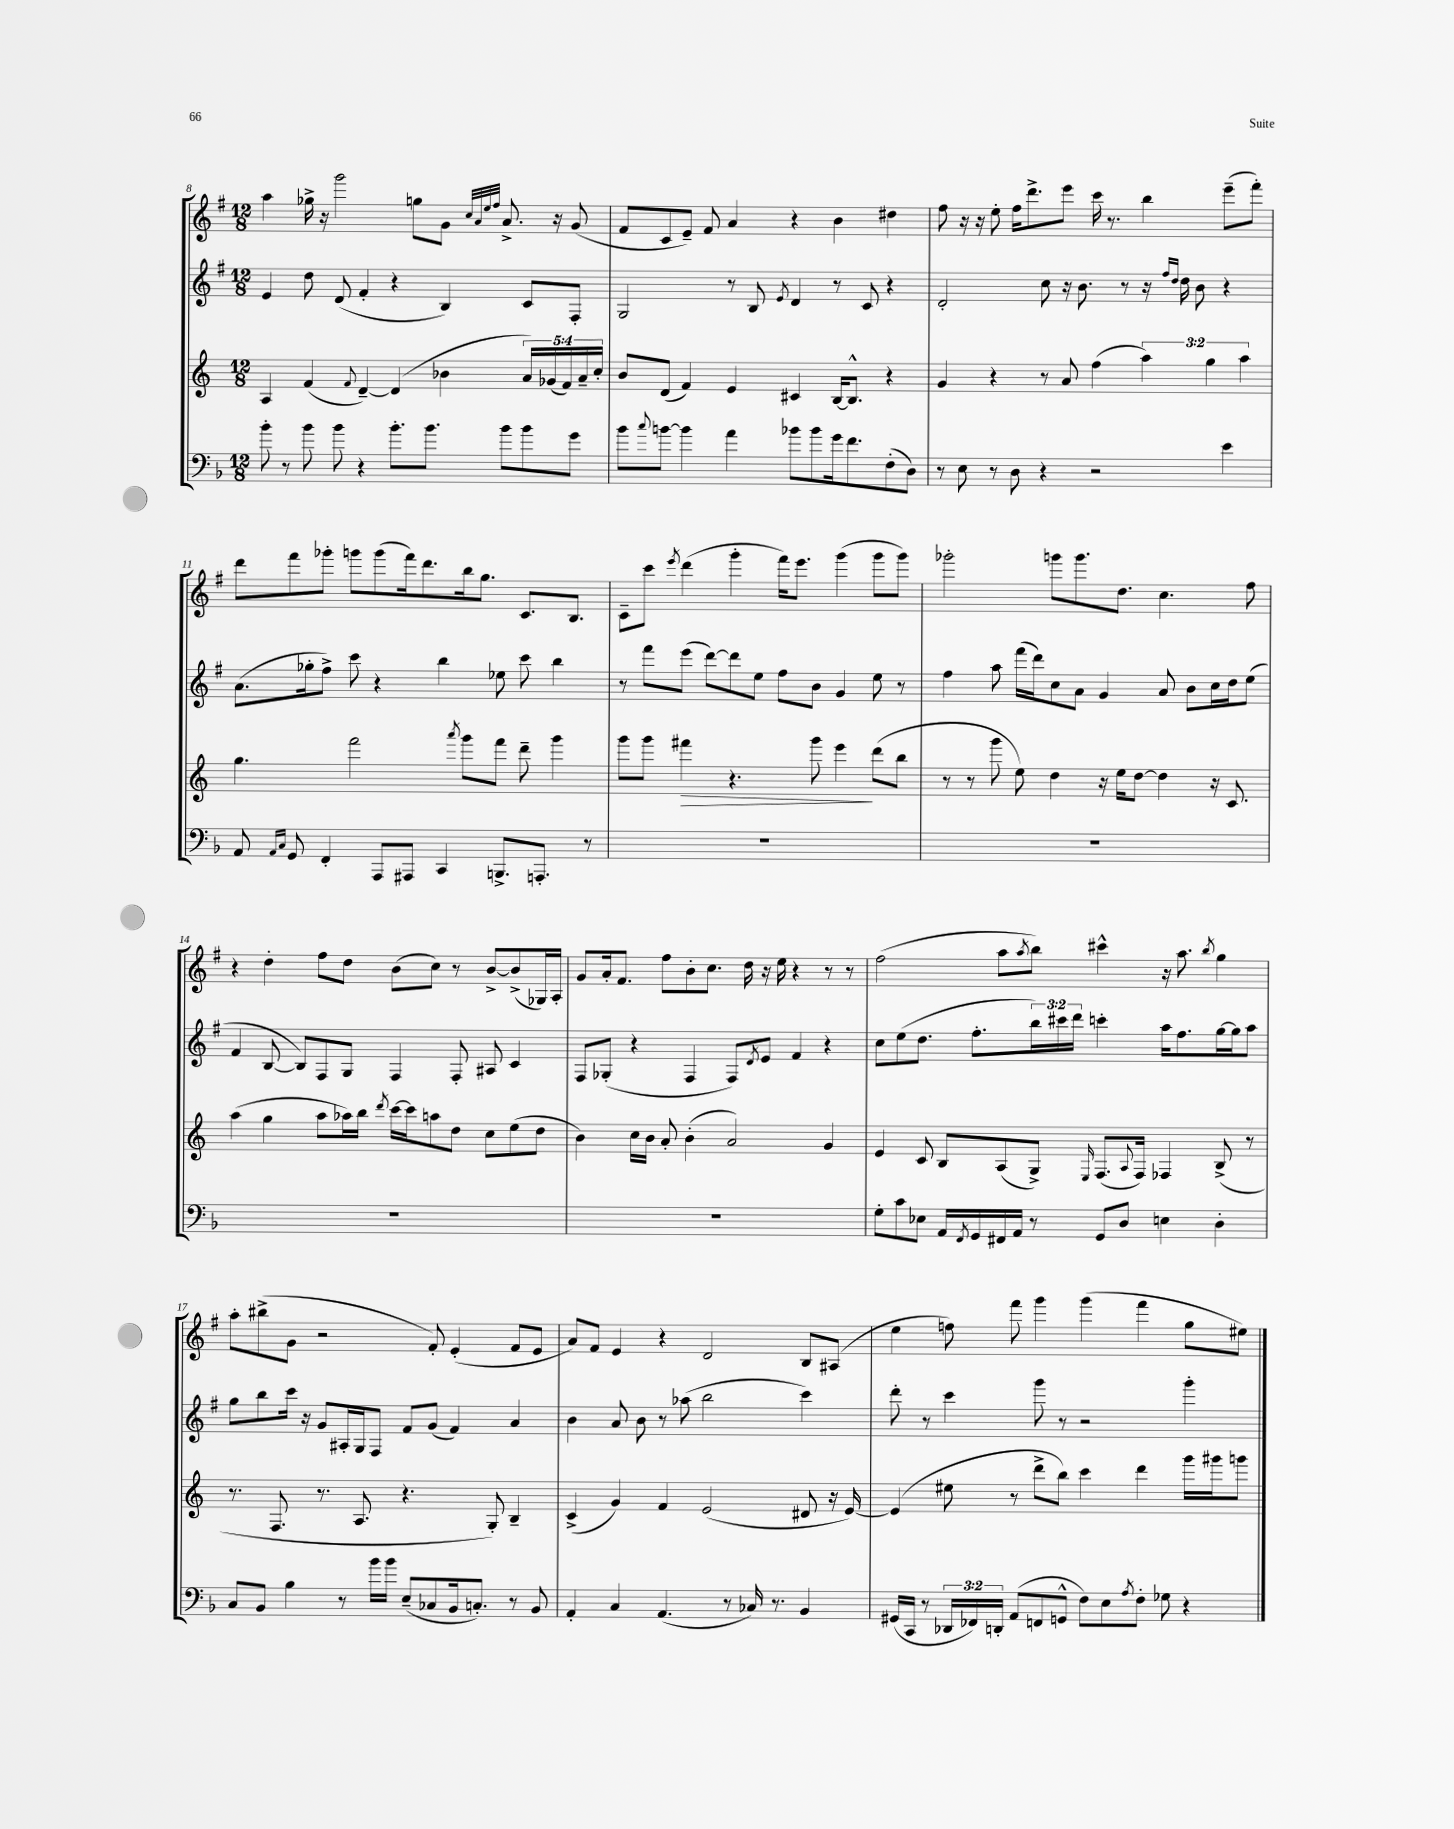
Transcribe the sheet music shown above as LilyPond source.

<<
\new StaffGroup <<
\new Staff = "s0" {
    \clef treble \key g \major \numericTimeSignature \time 12/8
    a''4 ges''16-> r16 g'''2 g''8 g'8 \grace { c''32 a'32 e''32 fis''32 } a'8.-> r16 g'8( |
    fis'8 c'8 e'8--) fis'8 a'4 r4 b'4 dis''4 |
    fis''8 r16 r16 e''8-. fis''16 d'''8.-> e'''8 c'''16 r8. b''4 e'''8--( fis'''8-.) |
    d'''8 fis'''8 ges'''8-. g'''8 g'''8( fis'''16) d'''8. b''16 g''8. c'8. b8. |
    c'8-- c'''8 \acciaccatura { e'''8 } d'''4( g'''4-. fis'''16) e'''8. g'''4( g'''8 g'''8) |
    ges'''2-. g'''8 g'''8. d''8. c''4. fis''8 |
    r4 d''4-. fis''8 d''8 b'8( c''8) r8 b'8~-> b'8->( ges16) a16-. |
    g'8 a'16-. fis'8. fis''8 b'8-. c''8. d''16 r16 e''16 r4 r8 r8 |
    fis''2( a''8 \acciaccatura { a''8 } b''8) cis'''4-^ r16 a''8. \acciaccatura { b''8 } g''4 |
    a''8-. bis''8->( g'8 r2 fis'8-.) e'4-.( fis'8 e'8 |
    a'8) fis'8 e'4 r4 d'2 b8 ais8( |
    e''4 f''8) fis'''8 g'''4 g'''4( fis'''4 g''8 eis''8) \bar "|." |
}
\new Staff = "s1" {
    \clef treble \key g \major \numericTimeSignature \time 12/8 \override Staff.TupletNumber.text = #tuplet-number::calc-fraction-text
    e'4 d''8 d'8( fis'4-. r4 b4) c'8 fis8-. |
    g2 r8 b8 \acciaccatura { e'8 } d'4 r8 c'8 r4 |
    d'2-. c''8 r16 b'8. r8 r16 \grace { fis''16 d''16 } d''16 b'8 r4 |
    a'8.( ges''16-. fis''8->) c'''8 r4 b''4 ees''8 c'''8 b''4 |
    r8 fis'''8 e'''8( d'''8~) d'''8 e''8 fis''8 b'8 g'4 e''8 r8 |
    fis''4 a''8 fis'''16( d'''16) c''8 a'8 g'4 a'8 b'8 c''16 d''16 e''8( |
    fis'4 b8~ b8) fis8 g8 fis4 fis8-. ais8 c'4 |
    fis8 ges8-.( r4 fis4 fis8) \acciaccatura { d'8 } e'8 fis'4 r4 |
    c''8 e''8( d''8. fis''8.-. \tuplet 3/2 { b''16) cis'''16 d'''16 } c'''4-. a''16 fis''8. g''16~ g''16 a''8 |
    g''8 b''8 c'''16 r16 g'8 ais16-. g16 fis8 fis'8 g'8( fis'4) a'4 |
    b'4 a'8 b'8 r8 aes''8( b''2 c'''4) |
    d'''8-. r8 c'''4 g'''8 r8 r2 g'''4-. \bar "|." |
}
\new Staff = "s2" {
    \clef treble \key c \major \numericTimeSignature \time 12/8 \override Staff.TupletNumber.text = #tuplet-number::calc-fraction-text
    a4 f'4( \appoggiatura { f'8 } d'4~--) d'4( bes'4 \tuplet 5/4 { a'16) ges'16( f'16) a'16-- c''16-. } |
    b'8 d'8( f'4) e'4 cis'4 b16~ b8.-^ r4 |
    g'4 r4 r8 a'8 f''4( \tuplet 3/2 { a''4) g''4 a''4 } |
    g''4. f'''2 \acciaccatura { a'''8 } g'''8 f'''8 d'''8-- g'''4 |
    g'''8 g'''8 fis'''4\> r4. g'''8 e'''4\! d'''8( b''8 |
    r8 r8 g'''8 e''8) d''4 r16 e''16 d''8~ d''4 r16 c'8. |
    a''4( g''4 a''8 aes''16) b''16 \acciaccatura { d'''8 } c'''16~ c'''16 a''8 d''8 c''8 e''8( d''8 |
    b'4) c''16 b'16 a'8-. b'4-.( a'2) g'4 |
    e'4 c'8 b8 a8( g8->) \grace { e16 } f8.( \appoggiatura { a8 } f16) fes4 b8->( r8 |
    r8. f8. r8. a8. r4. g8-.) b4-- |
    c'4->( g'4) f'4 e'2( dis'8 r16 e'16~) |
    e'4( eis''8 r8 d'''8-> b''8) c'''4 d'''4 g'''16 gis'''16 g'''8 \bar "|." |
}
\new Staff = "s3" {
    \clef bass \key f \major \numericTimeSignature \time 12/8 \override Staff.TupletNumber.text = #tuplet-number::calc-fraction-text
    bes'8-. r8 bes'8 bes'8 r4 bes'8.-. bes'8. bes'8 bes'8 g'8 |
    bes'8 \appoggiatura { c''8 } b'8~ b'4 a'4 bes'8 bes'8 g'16 f'8. f8-.( d8) |
    r8 e8 r8 d8 r4 r2 e'4 |
    a,8 \grace { a,16 c16 } g,8 f,4-. a,,8 ais,,8 c,4 b,,8.-> a,,8.-. r8 |
    R1. |
    R1. |
    R1. |
    R1. |
    g8-. c'8 ees8 a,16 \acciaccatura { f,8 } g,16 fis,16 a,16 r8 g,8 d8 e4 d4-. |
    c8 bes,8 bes4 r8 bes'16 bes'16 e8--( ces8 bes,16 c8.-.) r8 bes,8 |
    a,4-. c4 a,4.( r8 ces16) r8. bes,4 |
    gis,16( c,16 r8 \tuplet 3/2 { des,16 fes,16) d,16-. } a,8( f,8 g,8-^ f8) e8 \acciaccatura { a8 } f8-. ges8 r4 \bar "|." |
}
>>
>>
\layout { \context { \Score currentBarNumber = #8 } }
